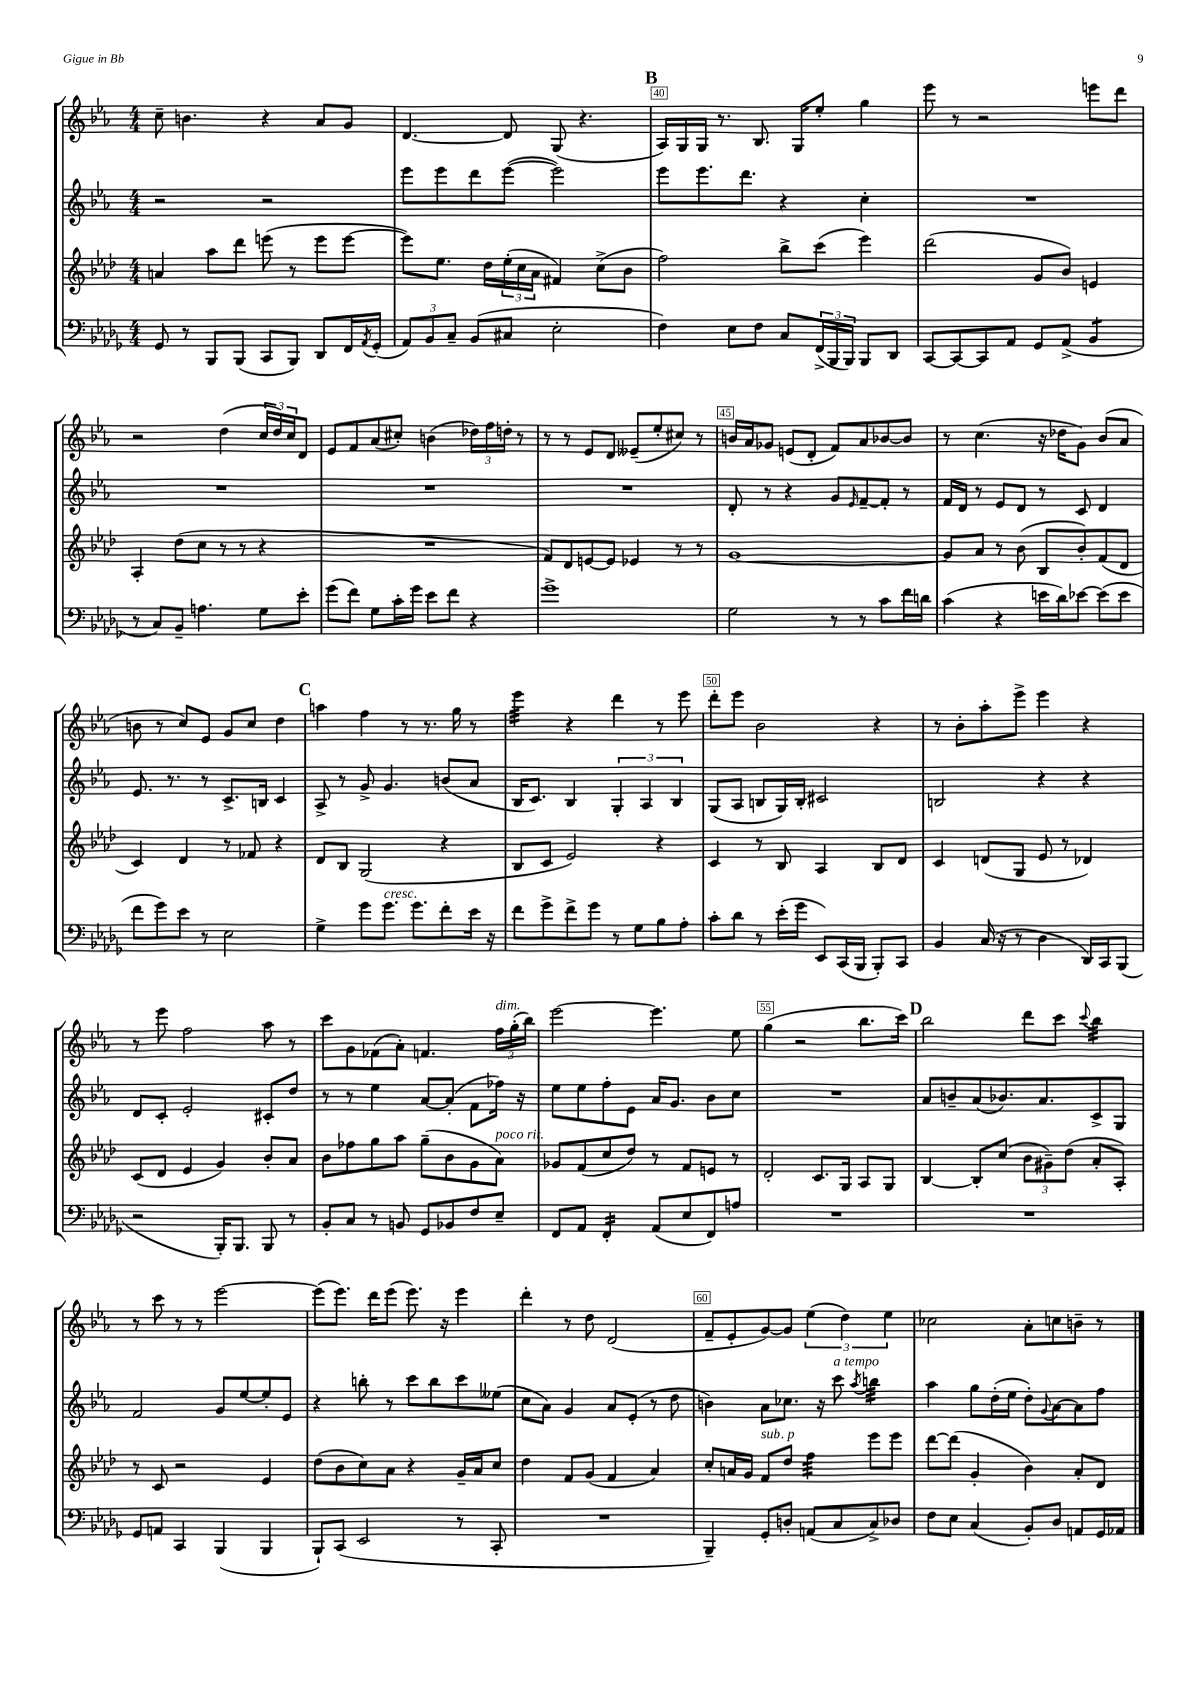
<<
\new StaffGroup <<
\new Staff = "s0" {
    \clef treble \key ees \major \numericTimeSignature \time 4/4
    c''8-- b'4. r4 aes'8 g'8 |
    d'4.~ d'8 g8( r4. |
    \mark \markup { \bold "B" } aes16) g16 g16 r8. bes8. g16 ees''8-. g''4 |
    ees'''8 r8 r2 e'''8 d'''8 |
    r2 d''4( \tuplet 3/2 { c''16 d''16) c''16 } d'8 |
    ees'8 f'8 aes'8( cis''8-.) b'4( \tuplet 3/2 { des''16) f''16 d''16-. } r8 |
    r8 r8 ees'8 d'8 eeses'8--( ees''8-. cis''8) r8 |
    b'16 aes'16 ges'8 e'8( d'8-. f'8) aes'8 bes'8~ bes'8 |
    r8 c''4.( r16 des''16 g'8) bes'8( aes'8 |
    b'8 r8 c''8) ees'8 g'8 c''8 d''4 |
    \mark \markup { \bold "C" } a''4 f''4 r8 r8. g''16 r8 |
    ees'''4:32 r4 d'''4 r8 ees'''8 |
    d'''8-. ees'''8 bes'2 r4 |
    r8 bes'8-. aes''8-. ees'''8-> ees'''4 r4 |
    r8 ees'''8 f''2 aes''8 r8 |
    c'''8 g'8 fes'8( aes'8-.) f'4. \tuplet 3/2 { f''16^\markup { \italic "dim." } g''16-.( bes''16) } |
    ees'''2~ ees'''4. ees''8 |
    g''4( r2 bes''8. c'''16) |
    \mark \markup { \bold "D" } bes''2 d'''8 c'''8 \appoggiatura { c'''8 } bes''4:32 |
    r8 c'''8 r8 r8 ees'''2~ |
    ees'''8( ees'''8.) d'''16 ees'''8( ees'''8.) r16 ees'''4 |
    d'''4-. r8 d''8 d'2( |
    f'8-- ees'8-. g'8~) g'8 \tuplet 3/2 { ees''4( d''4) ees''4 } |
    ces''2 aes'8-. c''8 b'8-- r8 \bar "|." |
}
\new Staff = "s1" {
    \clef treble \key ees \major \numericTimeSignature \time 4/4
    r2 r2 |
    ees'''8 ees'''8 d'''8 ees'''8~( ees'''2) |
    \mark \markup { \bold "B" } ees'''8 ees'''8. d'''8. r4 c''4-. |
    R1 |
    R1 |
    R1 |
    R1 |
    d'8-. r8 r4 g'8 \grace { ees'16 } f'8~-- f'8-. r8 |
    f'16 d'16 r8 ees'8 d'8 r8 c'8 d'4 |
    ees'8. r8. r8 c'8.-> b16 c'4 |
    \mark \markup { \bold "C" } aes8-> r8 g'8-> g'4. b'8( aes'8 |
    bes16 c'8.) bes4 \tuplet 3/2 { g4-. aes4 bes4 } |
    g8( aes8 b8 g16) b16-. cis'2 |
    b2 r4 r4 |
    d'8 c'8-. ees'2-. cis'8-. d''8 |
    r8 r8 ees''4 aes'8~ aes'8-.( f'8 fes''16) r16 |
    ees''8 ees''8 f''8-. ees'8 aes'16 g'8. bes'8 c''8 |
    R1 |
    \mark \markup { \bold "D" } aes'8 b'8-- aes'8( bes'8.) aes'8. c'8-> g8 |
    f'2 g'8 ees''8~ ees''8-. ees'8 |
    r4 b''8-. r8 c'''8 b''8 c'''8 eeses''8( |
    c''8 aes'8) g'4 aes'8 ees'8-.( r8 d''8 |
    b'4) aes'8 ces''8. r16 c'''8^\markup { \italic "a tempo" } \acciaccatura { aes''8 } b''4:32 |
    aes''4 g''8 d''16-.( ees''16 d''8-.) \appoggiatura { g'8 } aes'8~ aes'8 f''8 \bar "|." |
}
\new Staff = "s2" {
    \clef treble \key aes \major \numericTimeSignature \time 4/4
    a'4 aes''8 des'''8 e'''8( r8 e'''8 e'''8~ |
    e'''8) ees''8. des''16 \tuplet 3/2 { ees''16-.( c''16 aes'16 } fis'4) c''8->( bes'8 |
    \mark \markup { \bold "B" } f''2) bes''8-> c'''8( ees'''4) |
    des'''2( g'8 bes'8) e'4 |
    aes4-. des''8( c''8 r8 r8 r4 |
    R1 |
    f'8) des'8 e'8~ e'8 ees'4 r8 r8 |
    g'1~ |
    g'8 aes'8 r8 bes'8( bes8 bes'8-.) f'8( des'8 |
    c'4) des'4 r8 fes'8 r4 |
    \mark \markup { \bold "C" } des'8 bes8 g2( r4 |
    bes8 c'8 ees'2) r4 |
    c'4 r8 bes8 aes4 bes8 des'8 |
    c'4 d'8( g8 ees'8 r8 des'4) |
    c'8( des'8 ees'4 g'4) bes'8-. aes'8 |
    bes'8 fes''8 g''8 aes''8 g''8--( bes'8 g'8 aes'8^\markup { \italic "poco rit." }) |
    ges'8 f'8( c''8 des''8) r8 f'8 e'8 r8 |
    des'2-. c'8. g16 aes8 g8 |
    \mark \markup { \bold "D" } bes4~ bes8-. c''8( \tuplet 3/2 { bes'8 gis'8--) des''8( } aes'8-. aes8-.) |
    r8 c'8 r2 ees'4 |
    des''8( bes'8 c''8) aes'8 r4 g'16-- aes'16 c''8 |
    des''4 f'8 g'8( f'4 aes'4) |
    c''8-. a'16 g'16 f'8^\markup { \italic "sub. p" } des''8 f''4:32 ees'''8 ees'''8 |
    des'''8~ des'''8( g'4-. bes'4) aes'8-. des'8 \bar "|." |
}
\new Staff = "s3" {
    \clef bass \key des \major \numericTimeSignature \time 4/4
    ges,8 r8 bes,,8 bes,,8( c,8 bes,,8) des,8 f,16 \acciaccatura { aes,8 } ges,16-.( |
    \tuplet 3/2 { aes,8) bes,8 c8-- } bes,8( cis8 ees2-. |
    \mark \markup { \bold "B" } f4) ees8 f8 c8 \tuplet 3/2 { f,16->( bes,,16 bes,,16) } bes,,8 des,8 |
    c,8~ c,8~ c,8 aes,8 ges,8 aes,8->( bes,4:8 |
    r8 c8) bes,8-- a4. ges8 ees'8-. |
    ges'8( f'8) ges8 c'16-. ges'16 ees'8 f'8 r4 |
    ges'1-> |
    ges2 r8 r8 c'8 f'16 d'16 |
    c'4( r4 e'16 des'16) ees'8~ ees'8( ees'8 |
    f'8 ges'8) ees'8 r8 ees2 |
    \mark \markup { \bold "C" } ges4-> ges'8 ges'8.^\markup { \italic "cresc." } ges'8. f'8-. ees'16 r16 |
    f'8 ges'8-> f'8-> ges'8 r8 ges8 bes8 aes8-. |
    c'8-. des'8 r8 ees'16-.( ges'16 ees,8) c,16( bes,,16 bes,,8-.) c,8 |
    bes,4 c16( r16 r8 des4 des,16) c,16 bes,,8( |
    r2 bes,,16-.) bes,,8. bes,,8 r8 |
    bes,8-. c8 r8 b,8 ges,8 bes,8 f8 ees8-- |
    f,8 aes,8 f,4:16-. aes,8( ees8 f,8) a8 |
    R1 |
    \mark \markup { \bold "D" } R1 |
    ges,8 a,8 c,4 bes,,4( bes,,4 |
    bes,,8-!) c,8( ees,2 r8 c,8-. |
    R1 |
    bes,,4--) ges,8-. d8-. a,8( c8 c8->) des8 |
    f8 ees8 c4( bes,8-.) des8 a,8 ges,16 aes,16 \bar "|." |
}
>>
>>
\layout { \context { \Score currentBarNumber = #38 \override BarNumber.break-visibility = ##(#f #t #t) barNumberVisibility = #(every-nth-bar-number-visible 5) \override BarNumber.stencil = #(make-stencil-boxer 0.1 0.3 ly:text-interface::print) } }
